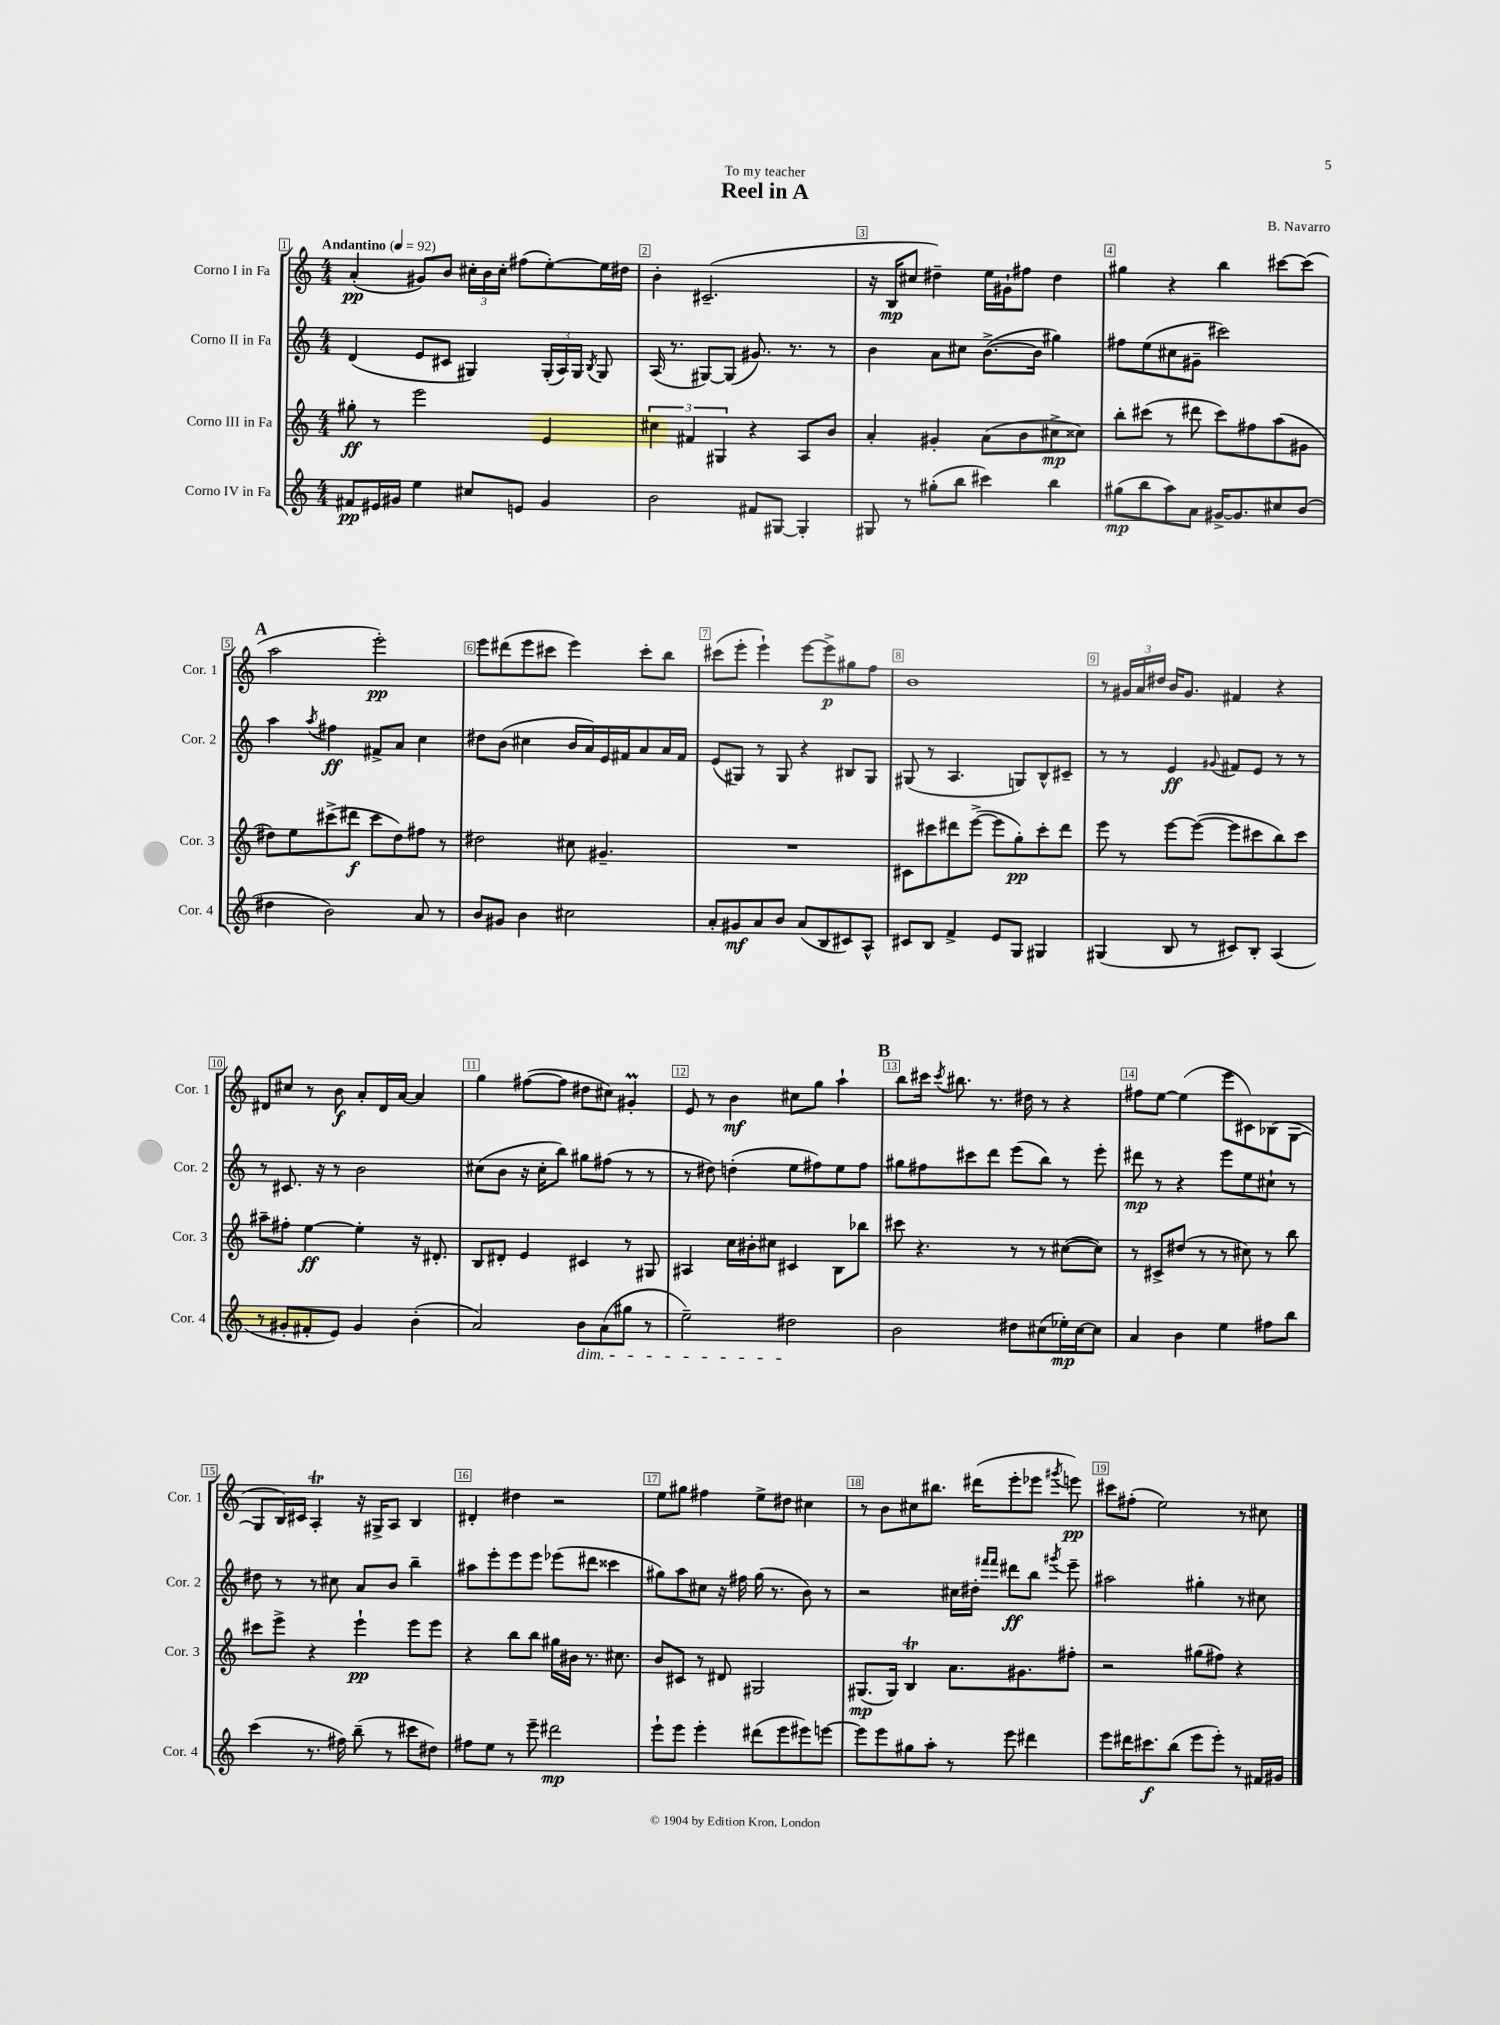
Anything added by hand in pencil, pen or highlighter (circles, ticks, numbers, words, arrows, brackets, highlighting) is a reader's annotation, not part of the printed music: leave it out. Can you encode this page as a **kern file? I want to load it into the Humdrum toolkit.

**kern	**kern	**kern	**kern
*staff4	*staff3	*staff2	*staff1
*clefG2	*clefG2	*clefG2	*clefG2
*k[]	*k[]	*k[]	*k[]
*M4/4	*M4/4	*M4/4	*M4/4
*MM92	*MM92	*MM92	*MM92
8f#	8gg#'	(4d	(4a'
16e#	8r	.	.
16g#	.	.	.
4ee	2eee	8e	8g#)
.	.	8c#	8b
8cc#	.	4G#)	24cc#'
.	.	.	24b
.	.	.	24cc#'
8e	.	.	(8ff#
4g#	4e	(24G#'	[8ee')
.	.	24A)	.
.	.	24G#	.
.	.	8qB	.
.	.	8G#	16ee]
.	.	.	16dd#
=	=	=	=
2b	6cc#	(16A	4b'
.	.	8.r	.
.	6f#	.	.
.	.	[8G#)	(2.c#~
.	6G#	.	.
.	.	(8G#]	.
8f#	4r	8.g#)	.
[8G#	.	.	.
.	.	8.r	.
4G#']	8A	.	.
.	8b	8r	.
=	=	=	=
8G#	4a'	4b	16r
.	.	.	16B
8r	.	.	8cc#
(8gg#'	4g#'	8a	4dd#~)
8bb	.	8cc#	.
4ccc#)	(8a	([8.b^	16ee
.	.	.	16g#`
.	8b	.	8ff#
.	.	16b]	.
4bb	8cc#^	4gg#)	4dd#
.	8cc##)	.	.
=	=	=	=
(8gg#	8bb'	8ff#	4gg#
8bb	(8ccc#	(8ee	.
8aa)	8r	8cc#	4r
8a	8ddd#	8g#~	.
[16g#^	8ccc#)	2ccc#)	4bb
8.g#]	.	.	.
.	8ff#	.	.
8cc#	(8aa	.	[8ccc#
(8b	8g#	.	(8ccc#]
=	=	=	=
4dd#	8dd#)	4aa	2aa
.	8ee	.	.
.	.	8qaa	.
2b)	(8ccc#^	4ff#	.
.	8ddd#	.	.
.	8ccc#	8f#^	2eee')
.	8dd#)	8a	.
8a	8ff#	4cc	.
8r	8r	.	.
=	=	=	=
8b	2dd#	8dd#	8eee
8g#	.	(8b	(8ddd#
4b	.	4cc#	8eee
.	.	.	8ccc#
2cc#	8cc#	16b	4eee)
.	.	16a)	.
.	4.g#~	16e	.
.	.	16f#	.
.	.	8a	8ccc#'
.	.	16a	8bb
.	.	16f#	.
=	=	=	=
8a'	1r	(8e	(8ccc#
8g#	.	8G#)	8eee'
8a	.	8r	4eee`)
8b	.	8G#	.
(8a	.	4r	[8eee
8B	.	.	8eee^]
8c#)	.	8B#	8gg#
8A^^	.	8G#	8ff
=	=	=	=
8c#	8c#	(8G#	1b
8B	8ccc#	8r	.
4f^	8ddd#	4.A	.
.	([8eee^	.	.
8e	8eee]	.	.
8G	8gg')	8G)	.
4G#	8ccc#'	8B^^	.
.	8ddd#	8c#~	.
=	=	=	=
(4G#	8eee	8r	8r
.	8r	8r	24g#
.	.	.	24a
.	.	.	24dd#
8B	[8eee	4e	16b
.	.	.	8.g#
8r	(8eee_	.	.
.	.	8qqg#	.
8c#)	8eee]	8f#	4f#
8B'	8ccc#	8e	.
(4A	8bb)	8r	4r
.	8ccc#	8r	.
=	=	=	=
8r	8aa#~	8r	8d#
8g#'	8ff#'	8.c#	8cc#
8f#'	[4ee	.	8r
.	.	16r	.
8e)	.	8r	8b
4g#	4ee']	2b	8a'
.	.	.	16d#
.	.	.	[16a
(4b'	16r	.	4a]
.	8.d#'	.	.
=	=	=	=
2a)	8B	(8cc#	4gg
.	8d#'	8b	.
.	4e	16r	([8ff#
.	.	16cc#'	.
.	.	8bb)	8ff#]
8b	4c#	8gg#	8dd#
(8a	.	(8ff#	8cc#)
8gg#	8r	8r	4g#'
8r	8G#	8r	.
=	=	=	=
2ee~)	4A#	8r	8e
.	.	8dd#)	8r
.	16cc	(4dd'	4b
.	16b#'	.	.
.	8cc#	.	.
2dd#	4c#	8ee	8cc#
.	.	8ff#)	8gg
.	8B	8ee	4aa`
.	8bb-	8ff#	.
=	=	=	=
2b	8ccc#	8gg#	8bb
.	4.r	8ff#	16ccc#
.	.	.	8qccc#
.	.	.	8.bb#
.	.	8ccc#	.
.	.	8ddd	8.r
8dd#	8r	(8eee	.
.	.	.	16dd#
(8cc#	8r	8bb)	8r
16ee-')	([8cc#	8r	4r
[16cc#	.	.	.
8cc#]	8cc#])	8eee'	.
=	=	=	=
4a	8r	8ddd#	8ff#
.	8c#^	8r	[8ee
4b	(8dd#	4r	(4ee]
.	8r	.	.
4ee	8r	8eee	8eee
.	8cc#)	8ee	8c#)
8ff#	8r	8cc#`	(8B-
8bb	8bb	8r	[8G
=	=	=	=
(4ccc	8ccc#	8dd#	8G]
.	8eee^	8r	16B)
.	.	.	16c#
8.r	4r	8r	4A'
.	.	8cc#	.
16ff#)	.	.	.
(8bb~	4eee`	8a	16r
.	.	.	16G#^
8r	.	8b	8A
8ccc#	8eee	4bb~	4B
8dd#)	8eee	.	.
=	=	=	=
8ff#	4r	8aa#	4d#'
8ee	.	8eee'	.
8r	8bb	8eee	4dd#
8eee~	8bb	8eee	.
2ddd#	16gg#	(8eee-	2r
.	16b#	.	.
.	8.r	8ddd#	.
.	.	4ccc##	.
.	8.cc#	.	.
=	=	=	=
8eee`	8b	8gg#)	8ee
8eee	8c#	8aa	8gg#
4eee'	8r	8cc#	4ff#
.	8d#	16r	.
.	.	16ff#	.
(8ddd#	2G#	(16gg#	8ee^
.	.	8.r	.
8eee	.	.	8dd#
8eee#)	.	8b)	4cc#
[8eee	.	8r	.
=	=	=	=
8eee]	(8.G#	2r	8r
8eee	.	.	8b
.	16G#)	.	.
8gg#	4B	.	8cc#
8aa'	.	.	8.bb#
8r	8.a	16cc#	.
.	.	16dd#'	(16ddd#
.	.	16qqfff#	.
.	.	16qqfff#	.
8eee	.	8ddd#	8eee'
.	8.g#	.	.
4ddd#	.	8bb	8eee-
.	.	8qggg#	8qggg#
.	8ff#'	8eee~	8eee)
=	=	=	=
8eee	2r	2aa#	8ccc#
16ddd#	.	.	(8ff#'
8.ccc#	.	.	.
.	.	.	2ee)
(8bb	.	.	.
8eee	(8gg#	4gg#'	.
8eee')	8ff#)	.	.
8r	4r	8r	8r
16f#	.	8cc#	8cc#
16g#	.	.	.
==	==	==	==
*-	*-	*-	*-
